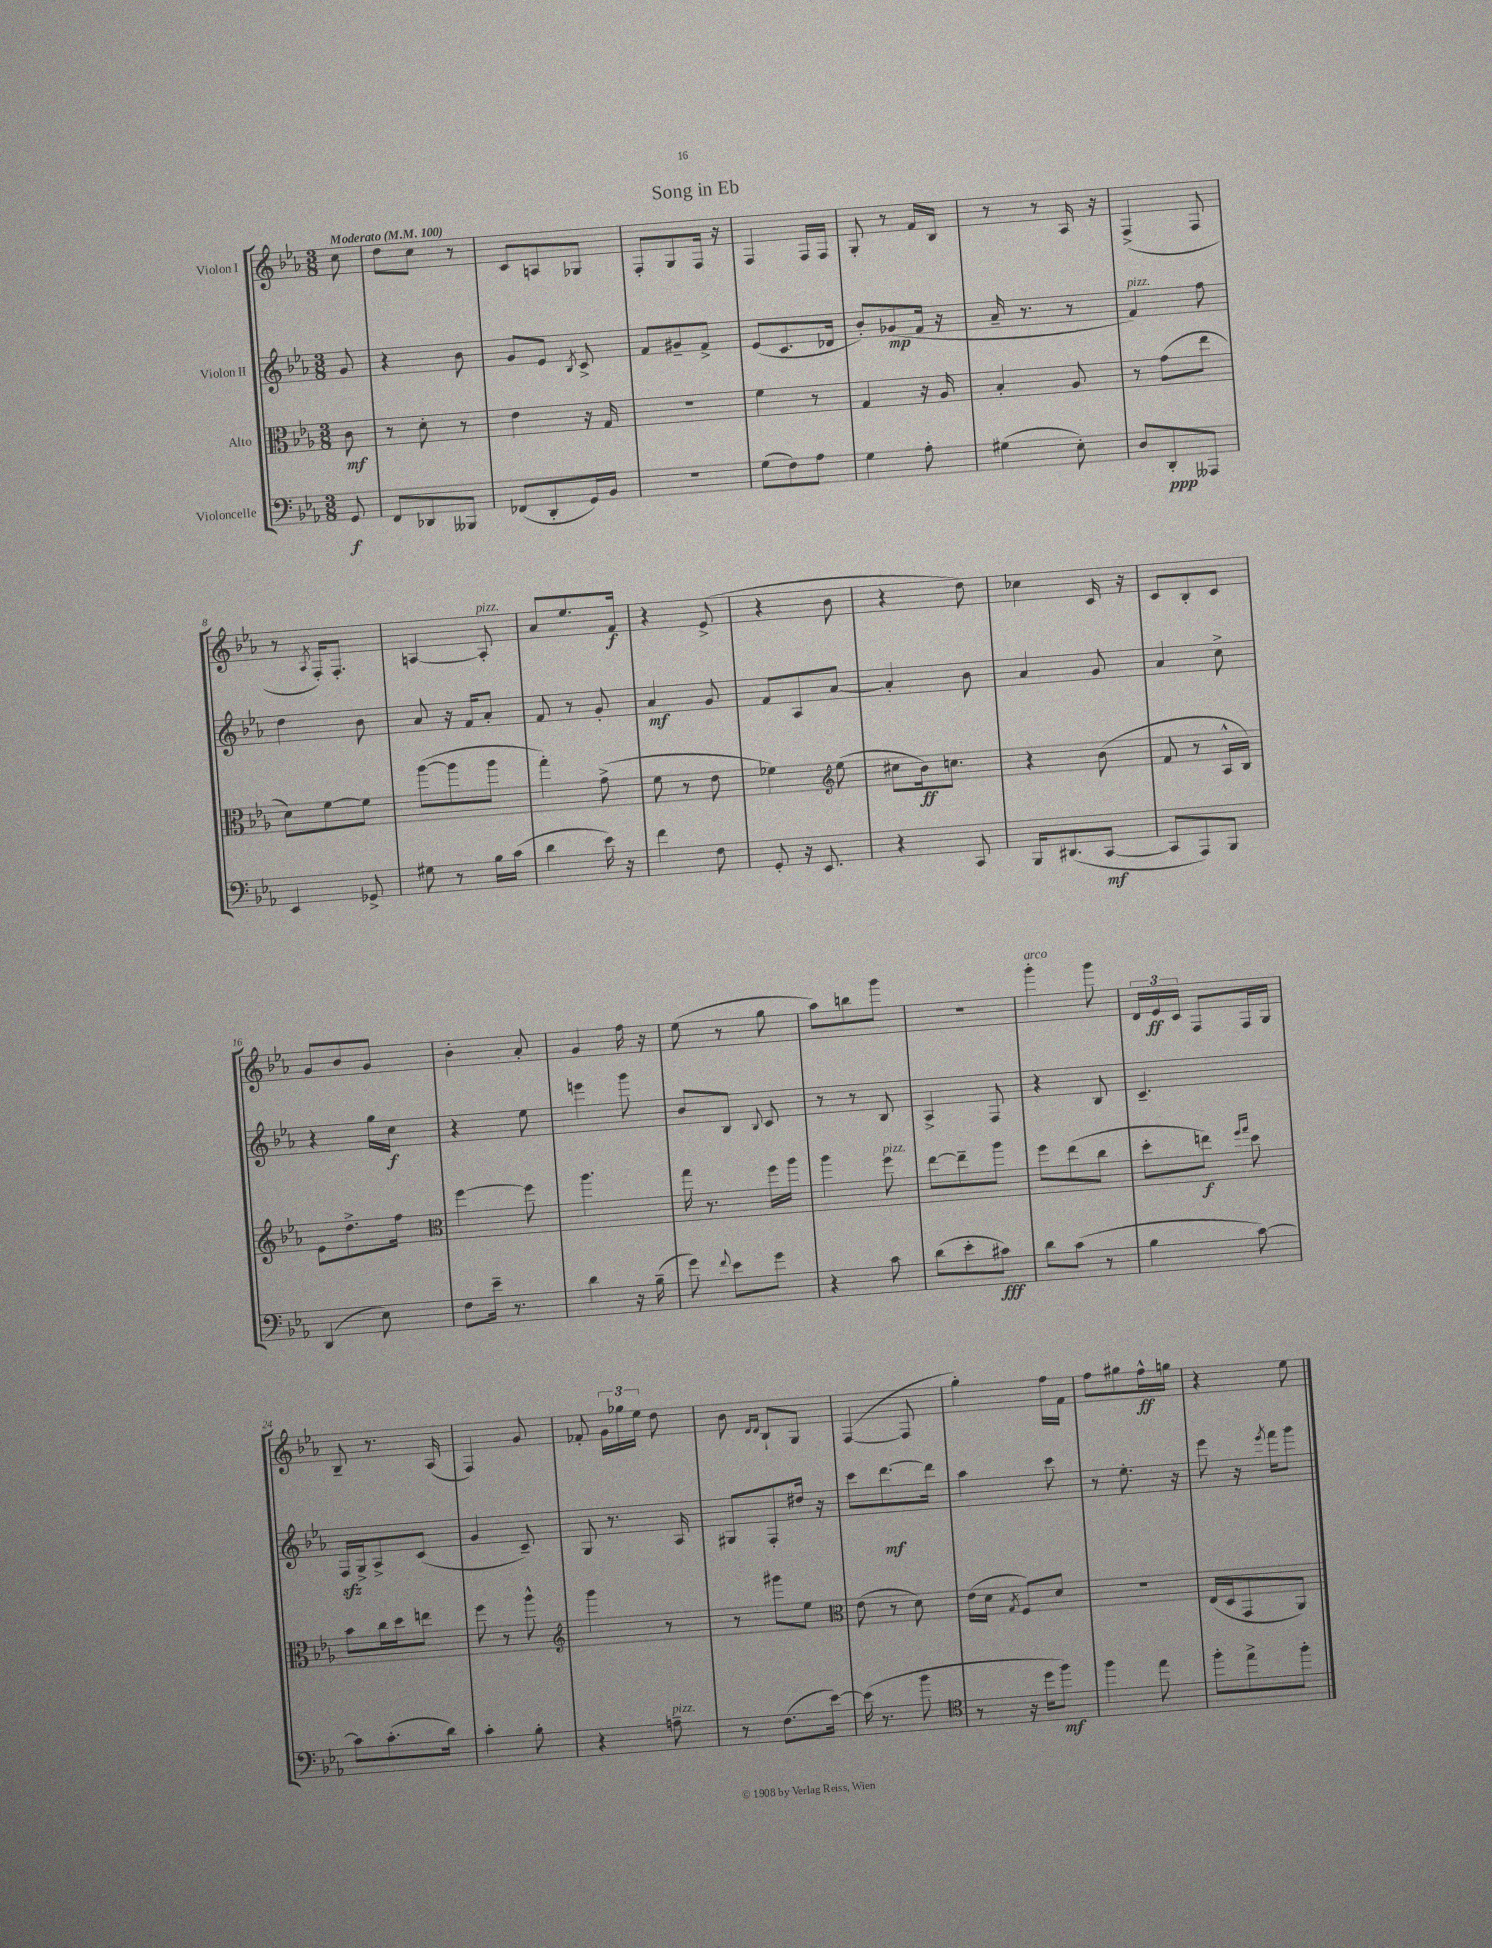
\header { title = "Song in Eb" }
<<
\new StaffGroup <<
\new Staff = "s0" \with { instrumentName = "Violon I" } {
    \clef treble \key ees \major \numericTimeSignature \time 3/8 \partial 8 \tempo "Moderato" 4 = 100
    \autoBeamOff c''8 |
    d''8[ c''8] r8 |
    c'8[ a8 ges8] |
    f8[-. g8 f16] r16 |
    f4 f16[ f16] |
    g8-. r8 f'16[ bes16] |
    r8 r8 aes16 r16 |
    f4->( f8 |
    r8 \acciaccatura { aes8 } f16[-.) f8.]-. |
    a4~ a8-.^\markup { \italic "pizz." } |
    aes'8[ ees''8. f'16]\f |
    r4 ees'8->( |
    r4 bes'8 |
    r4 d''8) |
    ces''4 c'16 r16 |
    c'8[ bes8-. c'8] |
    g'8[ bes'8 g'8] |
    bes'4-. aes'8-. |
    g'4 f''16 r16 |
    ees''8( r8 g''8 |
    aes''8[) b''8 g'''8] |
    R4. |
    g'''4-.^\markup { \italic "arco" } g'''8 |
    \tuplet 3/2 { d'16[ ees'16\ff c'16] } f8[ f16 g16] |
    bes8-- r8. aes16( |
    f4) g'8 |
    fes'8-. \tuplet 3/2 { g'16[ ges''16 ees''16] } d''8 |
    bes'8 \grace { d'16[ d'16] } bes8[-! g8] |
    f4~( f8 |
    g''4-.) f''16[ f'16] |
    f''8[ gis''8 f''16-^\ff g''16] |
    r4 ees''8 \bar "|." |
}
\new Staff = "s1" \with { instrumentName = "Violon II" } {
    \clef treble \key ees \major \numericTimeSignature \time 3/8 \partial 8
    \autoBeamOff g'8 |
    r4 bes'8 |
    g'8[ ees'8] \acciaccatura { bes8 } c'8-> |
    f'8[ gis'8-- f'8]-> |
    ees'8[( c'8. des'16] |
    bes'8[-.) ges'8\mp( f'16] r16 |
    aes'16-- r8. r8 |
    f'4^\markup { \italic "pizz." }) f''8 |
    d''4 bes'8 |
    aes'8 r16 f'16[ aes'8]-. |
    f'8 r8 g'8-. |
    aes'4\mf g'8 |
    f'8[ aes8 aes'8]~ |
    aes'4-. bes'8 |
    aes'4 g'8 |
    aes'4 c''8-> |
    r4 g''16[ c''16]\f |
    r4 ees''8 |
    e'''4 g'''8 |
    bes'8[ bes8] \appoggiatura { bes8 } c'8 |
    r8 r8 bes8 |
    aes4-> f8 |
    r4 bes8 |
    c'4.-- |
    f16[\sfz g16-> aes8-> c'8]( |
    g'4 c'8--) |
    g8 r8. aes16 |
    gis8[ f8-. dis''16] r16 |
    c'''8[ d'''8.~\mf d'''16] |
    aes''4 c'''8 |
    r8 ees''8.-. r16 |
    ees'''8 r16 \acciaccatura { ees'''8 } f'''16[ g'''8] \bar "|." |
}
\new Staff = "s2" \with { instrumentName = "Alto" } {
    \clef alto \key ees \major \numericTimeSignature \time 3/8 \partial 8
    \autoBeamOff c'8\mf |
    r8 d'8-. r8 |
    ees'4 r16 g16 |
    R4. |
    f'4 r8 |
    g4 r16 aes16 |
    bes4-. aes8 |
    r8 g'8[( ees''8] |
    d'8[) f'8~ f'8] |
    aes''8[~( aes''8 aes''8] |
    g''4-.) g'8->( |
    f'8 r8 ees'8 |
    fes'4) \clef treble ees''8( |
    cis''8[ bes'16\ff) c''8.] |
    r4 bes'8( |
    f'8 r8 aes16[-^ bes16]) |
    ees'8[ d''8.-> f''16] |
    \clef alto f''4~ f''8 |
    aes''4. |
    g''16 r8. f''16[ aes''16] |
    aes''4 f''8^\markup { \italic "pizz." } |
    ees''8[~ ees''8-- aes''8] |
    f''8[ ees''8( c''8] |
    d''8[-. e''8]\f) \grace { f''16[ g''16] } d''8 |
    bes'8[ c''16 d''16 e''8] |
    f''8 r8 aes''8-^ |
    \clef treble g'''4 r8 |
    r8 gis'''8[ ees''8] |
    \clef alto ees'8( r8 d'8) |
    ees'16[( d'16] \acciaccatura { g8 } f8[) d'8] |
    R4. |
    ees16[( d16 g,8 aes,8]) \bar "|." |
}
\new Staff = "s3" \with { instrumentName = "Violoncelle" } {
    \clef bass \key ees \major \numericTimeSignature \time 3/8 \partial 8
    \autoBeamOff g,8\f |
    f,8[ des,8 beses,,8] |
    fes,8[( d,8-. g,16) bes,16] |
    R4. |
    g8[( f8) aes8] |
    g4 aes8-. |
    gis4( ees8-.) |
    d8[ d,8-.\ppp aeses,,8] |
    ees,4 ges,8-> |
    gis8 r8 bes16[ c'16]( |
    d'4 ees'16) r16 |
    f'4 f8 |
    g,8-. r16 ees,8. |
    r4 c,8 |
    bes,,16[ dis,8.( c,8]~\mf |
    c,8[ aes,,8) bes,,8] |
    d,4( ees8) |
    f8[ ees'16]-- r8. |
    d'4 r16 bes16--( |
    g'8) \appoggiatura { f'8 } ees'8[ g'8] |
    r4 c'8 |
    d'8[( ees'8-. cis'8]\fff) |
    d'8[ c'8]( r8 |
    bes4 c'8~) |
    c'8[ c'8.-.( d'16]) |
    c'4-. bes8-. |
    r4 a8--^\markup { \italic "pizz." } |
    r8 f8.[( ees'16]~) |
    ees'16( r8. bes'8 |
    \clef tenor r8 r16 d''16[ f''8]\mf) |
    f''4 ees''8 |
    f''8[-. ees''8-> f''8]-. \bar "|." |
}
>>
>>
